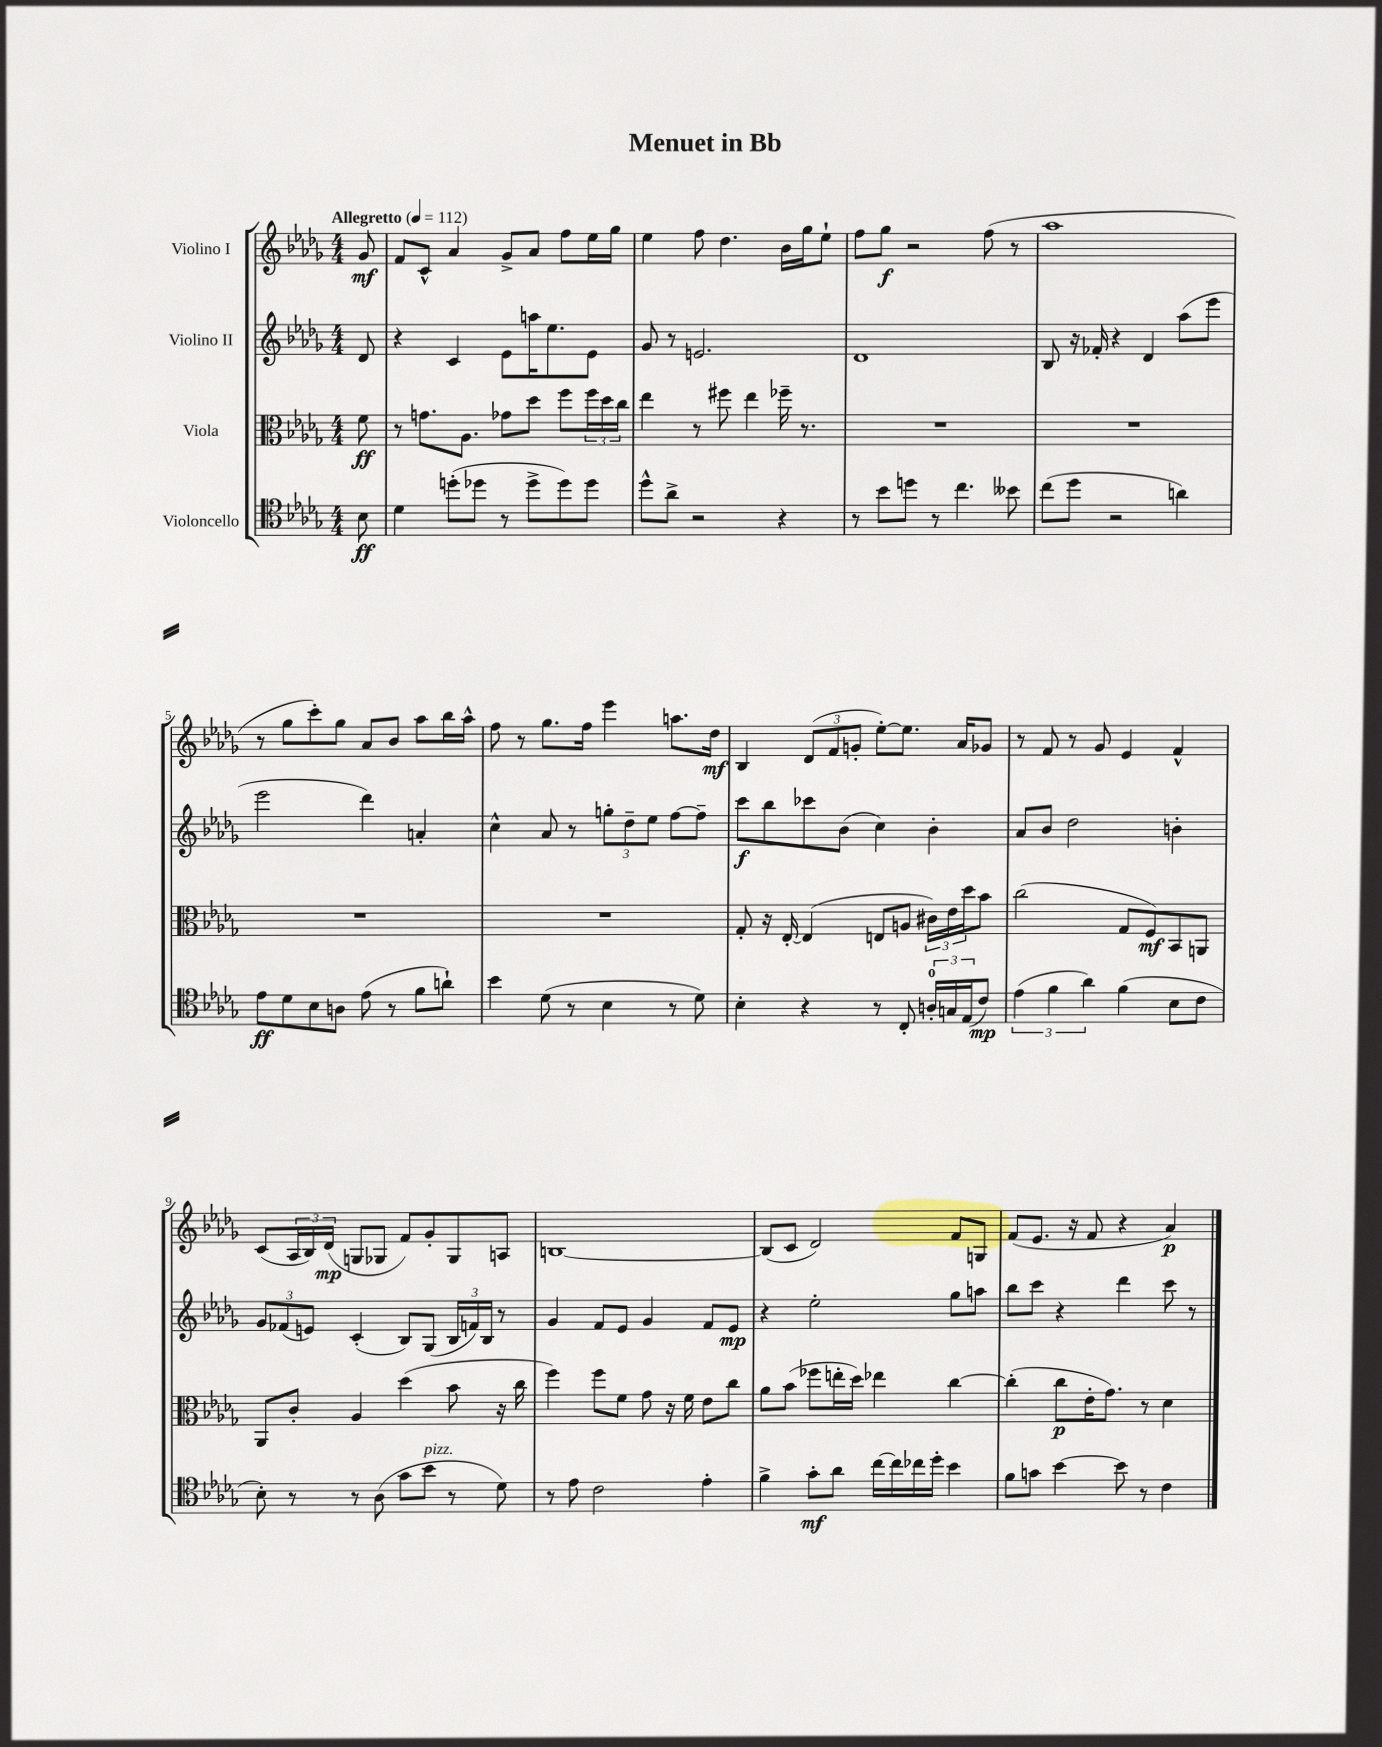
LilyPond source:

\header { title = "Menuet in Bb" }
<<
\new StaffGroup <<
\new Staff = "s0" \with { instrumentName = "Violino I" } {
    \clef treble \key des \major \numericTimeSignature \time 4/4 \partial 8 \tempo "Allegretto" 4 = 112
    ges'8\mf |
    f'8 c'8-^ aes'4 ges'8-> aes'8 f''8 ees''16 ges''16 |
    ees''4 f''8 des''4. bes'16 ges''16 ees''8-! |
    f''8 ges''8\f r2 f''8( r8 |
    aes''1 |
    r8 ges''8 c'''8-.) ges''8 aes'8 bes'8 aes''8 bes''16 aes''16-^ |
    f''8 r8 ges''8. f''16 ees'''4 a''8. des''16\mf |
    bes4 \tuplet 3/2 { des'8( f'8 g'8-. } ees''8~-.) ees''8. aes'16 ges'8 |
    r8 f'8 r8 ges'8 ees'4 f'4-^ |
    c'8( \tuplet 3/2 { aes16 bes16) des'16\mp( } g8 ges8 f'8) ges'8-. ges8 a8 |
    b1~ |
    b8( c'8 des'2) f'8 g8 |
    f'8( ees'8. r16 f'8 r4 aes'4\p) \bar "|." |
}
\new Staff = "s1" \with { instrumentName = "Violino II" } {
    \clef treble \key des \major \numericTimeSignature \time 4/4 \partial 8
    des'8 |
    r4 c'4 ees'8 a''16 ees''8. ees'8 |
    ges'8 r8 e'2. |
    des'1 |
    bes8 r16 fes'16-. r4 des'4 aes''8( ees'''8 |
    ees'''2 des'''4) a'4-. |
    c''4-^ aes'8 r8 \tuplet 3/2 { g''8-. des''8-- ees''8 } f''8~ f''8-- |
    c'''8\f bes''8 ces'''8 bes'8( c''4) bes'4-. |
    aes'8 bes'8 des''2 b'4-. |
    \tuplet 3/2 { ges'8 fes'8( e'8) } c'4-.( bes8) ges8( \tuplet 3/2 { bes16 f'16) bes16 } r8 |
    ges'4 f'8 ees'8 ges'4 f'8 ees'8\mp |
    r4 ees''2-. ges''8 a''8 |
    bes''8 c'''8 r4 des'''4 c'''8 r8 \bar "|." |
}
\new Staff = "s2" \with { instrumentName = "Viola" } {
    \clef alto \key des \major \numericTimeSignature \time 4/4 \partial 8
    f'8\ff |
    r8 g'8. aes8. ges'8 des''8 f''8 \tuplet 3/2 { f''16 des''16 c''16 } |
    ees''4 r8 fis''8 ees''4 fes''16-- r8. |
    R1 |
    R1 |
    R1 |
    R1 |
    ges8-. r16 ees16~-. ees4( e8 a8 \tuplet 3/2 { cis'16) ees'16 des''16 } bes'8 |
    c''2( ges8 f8\mf) bes,8 a,8 |
    aes,8 c'8-. aes4 des''4( bes'8 r16 c''16 |
    f''4) f''8 f'8 ges'8 r16 f'16 ees'8 c''8 |
    aes'8 bes'8( fes''8 e''16-. des''16) ees''4 c''4~ |
    c''4-.( c''8\p ees'16-. ges'8.) r8 des'4 \bar "|." |
}
\new Staff = "s3" \with { instrumentName = "Violoncello" } {
    \clef tenor \key des \major \numericTimeSignature \time 4/4 \partial 8
    bes8\ff |
    des'4 d''8-.( des''8 r8 des''8-> des''8) des''8 |
    des''8-^ aes'8-> r2 r4 |
    r8 bes'8 d''8 r8 c''4. beses'8 |
    c''8( des''8 r2 a'4) |
    ees'8\ff des'8 bes8 a8 ees'8( r8 f'8 a'8-!) |
    bes'4 des'8( r8 bes4 r8 des'8) |
    bes4-. r4 r8 c8-. \tuplet 3/2 { a16-0-. g16 ees16( } c'8\mp) |
    \tuplet 3/2 { ees'4( f'4 aes'4) } f'4( bes8 c'8 |
    bes8-.) r8 r8 aes8( ges'8 bes'8^\markup { \italic "pizz." } r8 des'8) |
    r8 ees'8 c'2 ees'4-. |
    f'4-> ges'8-.\mf aes'8 c''16~ c''16 ces''16 des''16-. bes'4 |
    f'8 g'8 bes'4~ bes'8 r8 c'4 \bar "|." |
}
>>
>>
